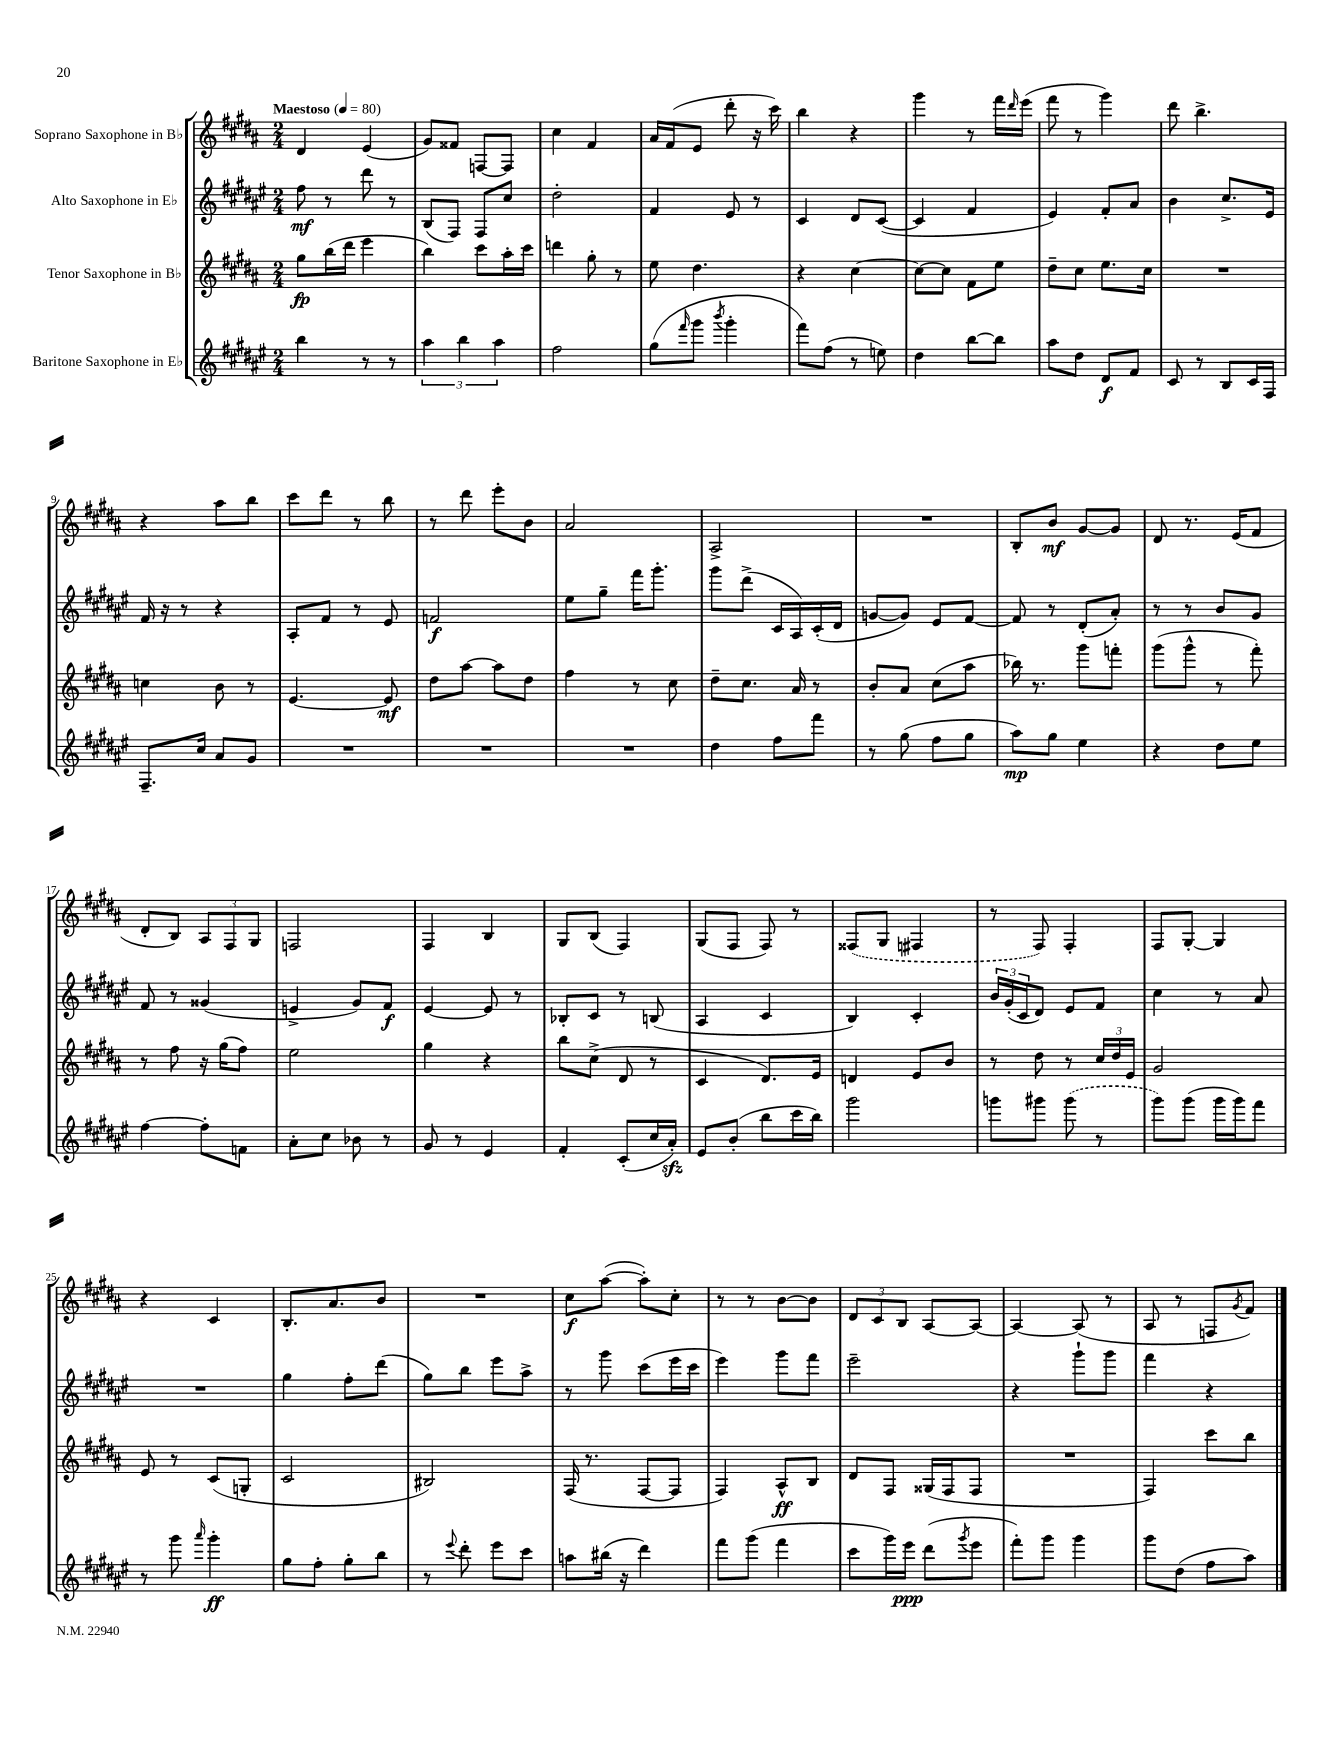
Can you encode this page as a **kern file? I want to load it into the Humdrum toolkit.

**kern	**dynam	**kern	**dynam	**kern	**dynam	**kern	**dynam
*part4	*part4	*part3	*part3	*part2	*part2	*part1	*part1
*staff4	*staff4	*staff3	*staff3	*staff2	*staff2	*staff1	*staff1
*I"Baritone Saxophone in E♭	*	*I"Tenor Saxophone in B♭	*	*I"Alto Saxophone in E♭	*	*I"Soprano Saxophone in B♭	*
*clefG2	*	*clefG2	*	*clefG2	*	*clefG2	*
*k[f#c#g#d#a#e#]	*	*k[f#c#g#d#a#]	*	*k[f#c#g#d#a#e#]	*	*k[f#c#g#d#a#]	*
*M2/4	*	*M2/4	*	*M2/4	*	*M2/4	*
*MM80	*	*MM80	*	*MM80	*	*MM80	*
=1	=1	=1	=1	=1	=1	=1	=1
!	!	!	!	!	!	!LO:TX:a:B:t=Maestoso	!
4bb\	.	8gg#\L	fp	8ff#\	mf	4d#/	.
.	.	(16bb\L	.	8r	.	.	.
.	.	16ddd#\JJ	.	.	.	.	.
8r	.	4eee\	.	8ddd#\	.	(4e/	.
8r	.	.	.	8r	.	.	.
=2	=2	=2	=2	=2	=2	=2	=2
6aa#\	.	4bb\)	.	(8B/L	.	8g#/L)	.
.	.	.	.	8F#/J)	.	8f##X/J	.
6bb\	.	.	.	.	.	.	.
.	.	8ccc#\L	.	8F#/L	.	[8Fn/L	.
6aa#\	.	.	.	.	.	.	.
.	.	16aa#'\L	.	8cc#/J	.	8F/J]	.
.	.	16ccc#\JJ	.	.	.	.	.
=3	=3	=3	=3	=3	=3	=3	=3
2ff#\	.	4dddn\	.	2dd#'\	.	4cc#\	.
.	.	8gg#'\	.	.	.	4f#/	.
.	.	8r	.	.	.	.	.
=4	=4	=4	=4	=4	=4	=4	=4
(8gg#\L	.	8ee\	.	4f#/	.	16a#/LL	.
.	.	.	.	.	.	(16f#/J	.
16qqfff#/	.	.	.	.	.	.	.
8ggg#\J	.	4.dd#\	.	.	.	8e/J	.
8qbbb/	.	.	.	.	.	.	.
4ggg#'\	.	.	.	8e#/	.	8ddd#'\	.
.	.	.	.	8r	.	16r	.
.	.	.	.	.	.	16ccc#\)	.
=5	=5	=5	=5	=5	=5	=5	=5
8fff#\L)	.	4r	.	4c#/	.	4bb\	.
(8ff#\J	.	.	.	.	.	.	.
8r	.	[4cc#\	.	8d#/L	.	4r	.
8een\)	.	.	.	([8c#/J	.	.	.
=6	=6	=6	=6	=6	=6	=6	=6
4dd#\	.	8cc#\L_	.	4c#/]	.	4ggg#\	.
.	.	8cc#\J]	.	.	.	.	.
[8bb\L	.	8f#\L	.	4f#/	.	8r	.
8bb\J]	.	8ee\J	.	.	.	16fff#\LL	.
.	.	.	.	.	.	16qqddd#/	.
.	.	.	.	.	.	(16eee\JJ	.
=7	=7	=7	=7	=7	=7	=7	=7
8aa#\L	.	8dd#~\L	.	4e#/)	.	8fff#\	.
8dd#\J	.	8cc#\J	.	.	.	8r	.
8d#/L	f	8.ee\L	.	8f#'/L	.	4ggg#\)	.
8f#/J	.	.	.	8a#/J	.	.	.
.	.	16cc#\Jk	.	.	.	.	.
=8	=8	=8	=8	=8	=8	=8	=8
8c#/	.	2r	.	4b\	.	8ddd#\	.
8r	.	.	.	.	.	4.bb^\	.
8B/L	.	.	.	8.cc#^/L	.	.	.
16c#/L	.	.	.	.	.	.	.
16F#/JJ	.	.	.	16e#/Jk	.	.	.
!!LO:LB:g=z
=9	=9	=9	=9	=9	=9	=9	=9
8.F#~/L	.	4ccn\	.	16f#/	.	4r	.
.	.	.	.	16r	.	.	.
.	.	.	.	8r	.	.	.
16cc#/Jk	.	.	.	.	.	.	.
8a#/L	.	8b\	.	4r	.	8aa#\L	.
8g#/J	.	8r	.	.	.	8bb\J	.
=10	=10	=10	=10	=10	=10	=10	=10
2r	.	[4.e/	.	8A#'/L	.	8ccc#\L	.
.	.	.	.	8f#/J	.	8ddd#\J	.
.	.	.	.	8r	.	8r	.
.	.	8e/]	mf	8e#/	.	8bb\	.
=11	=11	=11	=11	=11	=11	=11	=11
2r	.	8dd#\L	.	2fn/	f	8r	.
.	.	[8aa#\J	.	.	.	8ddd#\	.
.	.	8aa#\L]	.	.	.	8eee'\L	.
.	.	8dd#\J	.	.	.	8b\J	.
=12	=12	=12	=12	=12	=12	=12	=12
2r	.	4ff#\	.	8ee#\L	.	2a#/	.
.	.	.	.	8gg#~\J	.	.	.
.	.	8r	.	16fff#\KL	.	.	.
.	.	.	.	8.ggg#'\J	.	.	.
.	.	8cc#\	.	.	.	.	.
=13	=13	=13	=13	=13	=13	=13	=13
4dd#\	.	8dd#~\L	.	8ggg#\L	.	2A#^/	.
.	.	8.cc#\J	.	(8ddd#^\J	.	.	.
8ff#\L	.	.	.	16c#/LL	.	.	.
.	.	16a#/	.	16A#/)	.	.	.
8fff#\J	.	8r	.	(16c#'/	.	.	.
.	.	.	.	16d#/JJ	.	.	.
=14	=14	=14	=14	=14	=14	=14	=14
8r	.	8b'/L	.	[8gn/L	.	2r	.
(8gg#\	.	8a#/J	.	8g/J])	.	.	.
8ff#\L	.	(8cc#\L	.	8e#/L	.	.	.
8gg#\J	.	8aa#\J	.	[8f#/J	.	.	.
=15	=15	=15	=15	=15	=15	=15	=15
8aa#\L)	mp	16bb-X\)	.	8f#/]	.	8B'/L	.
.	.	8.r	.	.	.	.	.
8gg#\J	.	.	.	8r	.	8b/J	mf
4ee#\	.	8ggg#\L	.	(8d#'/L	.	[8g#/L	.
.	.	8fffn'\J	.	8a#'/J)	.	8g#/J]	.
=16	=16	=16	=16	=16	=16	=16	=16
4r	.	(8ggg#\L	.	8r	.	8d#/	.
.	.	8ggg#^^\J	.	8r	.	8.r	.
8dd#\L	.	8r	.	8b/L	.	.	.
.	.	.	.	.	.	(16e/KL	.
8ee#\J	.	8fff#'\)	.	8g#/J	.	8f#/J	.
!!LO:LB:g=z
=17	=17	=17	=17	=17	=17	=17	=17
[4ff#\	.	8r	.	8f#/	.	8d#'/L	.
.	.	8ff#\	.	8r	.	8B/J)	.
8ff#'\L]	.	16r	.	(4g##X/	.	12A#/L	.
.	.	(16gg#\KL	.	.	.	.	.
.	.	.	.	.	.	12F#/	.
8fn\J	.	8ff#\J)	.	.	.	.	.
.	.	.	.	.	.	12G#/J	.
=18	=18	=18	=18	=18	=18	=18	=18
8a#'\L	.	2ee\	.	4en^/	.	2Fn/	.
8cc#\J	.	.	.	.	.	.	.
8b-X\	.	.	.	8g#/L)	.	.	.
8r	.	.	.	8f#/J	f	.	.
=19	=19	=19	=19	=19	=19	=19	=19
8g#/	.	4gg#\	.	[4e#/	.	4F#/	.
8r	.	.	.	.	.	.	.
4e#/	.	4r	.	8e#/]	.	4B/	.
.	.	.	.	8r	.	.	.
=20	=20	=20	=20	=20	=20	=20	=20
4f#'/	.	8bb\L	.	8B-X'/L	.	8G#/L	.
.	.	(8cc#^\J	.	8c#/J	.	(8B/J	.
(8c#'/L	.	8d#/	.	8r	.	4F#/)	.
16cc#/L	.	8r	.	(8Bn/	.	.	.
16a#zz'/JJ)	.	.	.	.	.	.	.
=21	=21	=21	=21	=21	=21	=21	=21
8e#/L	.	4c#/	.	4A#/	.	(8G#/L	.
(8b'/J	.	.	.	.	.	8F#/J	.
8bb\L	.	8.d#/L)	.	4c#/	.	8F#/)	.
16ccc#\L	.	.	.	.	.	8r	.
16bb\JJ)	.	16e/Jk	.	.	.	.	.
=22	=22	=22	=22	=22	=22	=22	=22
2ggg#\	.	4dn/	.	4B/)	.	(8F##X/L	.
.	.	.	.	.	.	8G#/J	.
.	.	8e/L	.	4c#'/	.	4F#X/	.
.	.	8b/J	.	.	.	.	.
=23	=23	=23	=23	=23	=23	=23	=23
8gggn\L	.	8r	.	24b/LL	.	8r	.
.	.	.	.	(24g#'/	.	.	.
.	.	.	.	24c#/J	.	.	.
8ggg#X\J	.	8dd#\	.	8d#/J)	.	8F#/)	.
(8ggg#\	.	8r	.	8e#/L	.	4F#'/	.
8r	.	24cc#/LL	.	8f#/J	.	.	.
.	.	24dd#/	.	.	.	.	.
.	.	24e/JJ	.	.	.	.	.
=24	=24	=24	=24	=24	=24	=24	=24
8ggg#\L)	.	2g#/	.	4cc#\	.	8F#/L	.
(8ggg#\J	.	.	.	.	.	[8G#'/J	.
16ggg#\LL	.	.	.	8r	.	4G#/]	.
16ggg#\J)	.	.	.	.	.	.	.
8fff#\J	.	.	.	8a#/	.	.	.
!!LO:LB:g=z
=25	=25	=25	=25	=25	=25	=25	=25
8r	.	8e/	.	2r	.	4r	.
8ggg#\	.	8r	.	.	.	.	.
16qqaaa#/	.	.	.	.	.	.	.
4ggg#'\	ff	(8c#/L	.	.	.	4c#/	.
.	.	8Gn'/J	.	.	.	.	.
=26	=26	=26	=26	=26	=26	=26	=26
8gg#\L	.	2c#/	.	4gg#\	.	8.B'/L	.
8ff#'\J	.	.	.	.	.	.	.
.	.	.	.	.	.	8.a#/	.
8gg#'\L	.	.	.	8ff#'\L	.	.	.
8bb\J	.	.	.	(8ddd#\J	.	8b/J	.
=27	=27	=27	=27	=27	=27	=27	=27
8r	.	2B#X/)	.	8gg#\L)	.	2r	.
8qqeee#/	.	.	.	.	.	.	.
8ddd#'\	.	.	.	8bb\J	.	.	.
8eee#\L	.	.	.	8eee#\L	.	.	.
8ccc#\J	.	.	.	8aa#^\J	.	.	.
=28	=28	=28	=28	=28	=28	=28	=28
8aan\L	.	(16F#/	.	8r	.	8cc#\L	f
.	.	8.r	.	.	.	.	.
(16bb#X\Jk	.	.	.	8ggg#\	.	([8aa#\J	.
16r	.	.	.	.	.	.	.
4ddd#\)	.	[8F#/L	.	(8ccc#\L	.	8aa#'\L])	.
.	.	8F#/J]	.	16eee#\L	.	8cc#'\J	.
.	.	.	.	16ccc#\JJ	.	.	.
=29	=29	=29	=29	=29	=29	=29	=29
8fff#\L	.	4F#/)	.	4eee#\)	.	8r	.
(8ggg#\J	.	.	.	.	.	8r	.
4fff#\	.	8A#^^/L	ff	8ggg#\L	.	[8b\L	.
.	.	8B/J	.	8fff#\J	.	8b\J]	.
=30	=30	=30	=30	=30	=30	=30	=30
8ccc#\L	.	8d#/L	.	2eee#~\	.	12d#/L	.
.	.	.	.	.	.	12c#/	.
16ggg#\L)	.	8F#/J	.	.	.	.	.
.	.	.	.	.	.	12B/J	.
16eee#\JJ	ppp	.	.	.	.	.	.
(8ddd#\L	.	(16G##X/LL	.	.	.	[8A#/L	.
.	.	16F#/J	.	.	.	.	.
8qggg#/	.	.	.	.	.	.	.
8eee#\J	.	8F#/J	.	.	.	8A#/J_	.
=31	=31	=31	=31	=31	=31	=31	=31
8fff#'\L)	.	2r	.	4r	.	4A#/_	.
8ggg#\J	.	.	.	.	.	.	.
4ggg#\	.	.	.	8ggg#`\L	.	(8A#/]	.
.	.	.	.	8ggg#\J	.	8r	.
=32	=32	=32	=32	=32	=32	=32	=32
8ggg#\L	.	4F#/)	.	4fff#\	.	8A#/	.
(8dd#\J	.	.	.	.	.	8r	.
8ff#\L	.	8ccc#\L	.	4r	.	8Fn/L	.
.	.	.	.	.	.	8qg#/	.
8aa#\J)	.	8bb\J	.	.	.	8f#/J)	.
==	==	==	==	==	==	==	==
*-	*-	*-	*-	*-	*-	*-	*-
